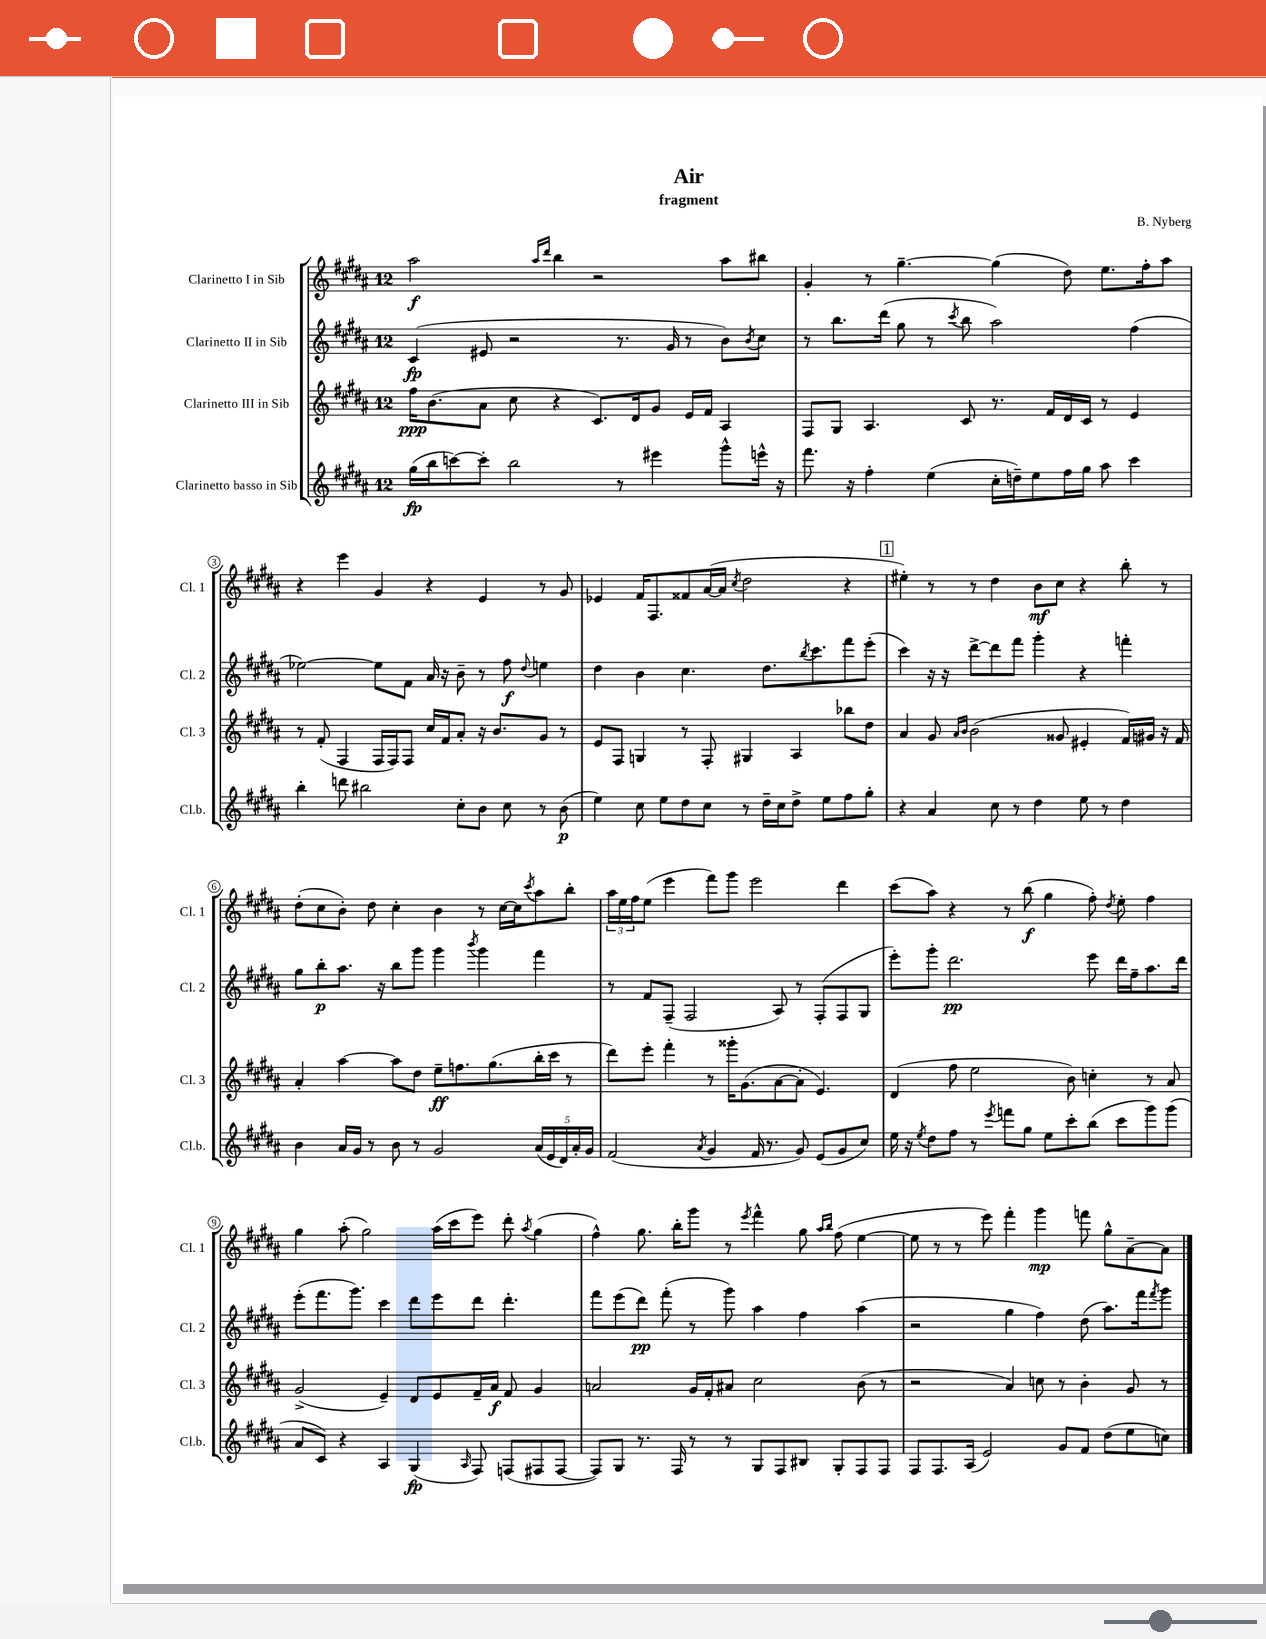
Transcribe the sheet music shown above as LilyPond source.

\header { title = "Air" composer = "B. Nyberg" subtitle = "fragment" }
<<
\new StaffGroup <<
\new Staff = "s0" \with { instrumentName = "Clarinetto I in Sib" shortInstrumentName = "Cl. 1" } {
    \clef treble \key b \major \once \override Staff.TimeSignature.style = #'single-digit \time 12/8
    ais''2\f \grace { ais''16 dis'''16 } b''4 r2 ais''8 bis''8 |
    gis'4-. r8 gis''4.~-- gis''4( dis''8) e''8. fis''16-. ais''8 |
    r4 e'''4 gis'4 r4 e'4 r8 gis'8 |
    ees'4 fis'16 fis8. fisis'8 ais'16~( ais'16 \acciaccatura { cis''8 } dis''2 r4 |
    \mark \markup { \box "1" } eis''4-.) r8 r8 dis''4 b'8\mf cis''8 r4 b''8-. r8 |
    dis''8-.( cis''8 b'8-.) dis''8 cis''4-. b'4 r8 cis''16~ cis''16 \acciaccatura { cis'''8 } ais''8 b''8-. |
    \tuplet 3/2 { ais''16 e''16 fis''16 } e''8( e'''4 fis'''8) gis'''8 e'''2 dis'''4 |
    cis'''8( ais''8) r4 r8 b''8\f( gis''4 fis''8-.) \acciaccatura { dis''8 } e''8-. fis''4 |
    gis''4 ais''8-.( gis''2) ais''16( cis'''16 e'''8) dis'''8-. \acciaccatura { ais''8 } gis''4( |
    fis''4-^) gis''8. b''16-. gis'''8 r8 \acciaccatura { e'''8 } fis'''4-^ gis''8 \grace { ais''16 b''16 } fis''8( e''4~ |
    e''8 r8 r8 e'''8) fis'''4-. gis'''4\mp f'''8 gis''8-^ ais'8~-- ais'8 \bar "|." |
}
\new Staff = "s1" \with { instrumentName = "Clarinetto II in Sib" shortInstrumentName = "Cl. 2" } {
    \clef treble \key b \major \once \override Staff.TimeSignature.style = #'single-digit \time 12/8
    cis'4\fp( eis'8 r2 r8. gis'16 r8 b'8) \acciaccatura { b'8 } cis''8 |
    r8 b''8. dis'''16( gis''8 r8 \acciaccatura { cis'''8 } b''8 ais''2) fis''4( |
    ees''2~) ees''8 fis'8 ais'16 r16 b'8-- r8 fis''8\f \appoggiatura { dis''8 } e''4 |
    dis''4 b'4 cis''4. dis''8. \acciaccatura { b''8 } cis'''8. fis'''8 e'''8-.( |
    \mark \markup { \box "1" } cis'''4) r16 r16 dis'''8~-> dis'''8 fis'''8 gis'''4-. r4 f'''4-. |
    gis''8 b''8-.\p ais''8. r16 b''8 gis'''8 gis'''4 \acciaccatura { b'''8 } gis'''4 fis'''4 |
    r8 fis'8 fis8--( fis2 ais8) r8 fis8-.( fis8 gis8 |
    e'''8-.) gis'''8-. dis'''2.\pp e'''8 dis'''16 fis''16-- ais''8. dis'''16 |
    e'''8-.( fis'''8. gis'''8.) cis'''4 dis'''8 e'''8 dis'''8 dis'''4.-. |
    fis'''8 e'''8( dis'''8\pp) fis'''8-.( r8 gis'''8) ais''4 fis''4 ais''4( |
    r2 gis''4 fis''4) dis''8( ais''8.) fis'''16 \acciaccatura { fis'''8 } gis'''8 \bar "|." |
}
\new Staff = "s2" \with { instrumentName = "Clarinetto III in Sib" shortInstrumentName = "Cl. 3" } {
    \clef treble \key b \major \once \override Staff.TimeSignature.style = #'single-digit \time 12/8
    fis''16\ppp b'8.( ais'8 cis''8 r4 cis'8.) dis'16 gis'8 e'16 fis'16 ais4 |
    fis8 gis8 ais4. cis'8 r8. fis'16 dis'16 cis'16 r8 e'4 |
    r8 fis'8-.( fis4 fis16 fis16) fis8 cis''16 fis'16 ais'8-. r16 b'8. gis'8 r8 |
    e'8 fis8 g4 r8 fis8-. gis4 ais4 bes''8 dis''8 |
    \mark \markup { \box "1" } ais'4 gis'8 \grace { ais'16 b'16 } b'2( gisis'8 eis'4-. fis'16) gis'16 r16 fis'16 |
    ais'4-. ais''4~ ais''8 dis''8 e''8--\ff f''8. gis''8.( b''16-. cis'''16 r8 |
    dis'''8) e'''8-. fis'''4-. r8 gisis'''16-. gis'8.( ais'8~ ais'8-. e'4.) |
    dis'4( fis''8 e''2 b'8) c''4-. r8 ais'8 |
    gis'2->( e'4--) dis'8 e'8 fis'16-- ais'16\f fis'8 gis'4 |
    a'2 gis'16 fis'16-. ais'8 cis''2 b'8( r8 |
    r2 ais'4) c''8 r8 b'4-. gis'8 r8 \bar "|." |
}
\new Staff = "s3" \with { instrumentName = "Clarinetto basso in Sib" shortInstrumentName = "Cl.b." } {
    \clef treble \key b \major \once \override Staff.TimeSignature.style = #'single-digit \time 12/8
    gis''16\fp( b''16 c'''8~) c'''8-. b''2 r8 eis'''4 gis'''8-^ e'''16-^ r16 |
    fis'''8. r16 fis''4-. e''4( cis''16-. d''16--) e''8 fis''16 gis''16 ais''8 cis'''4 |
    b''4-. d'''8 bis''2 cis''8-. b'8 cis''8 r8 b'8\p( |
    e''4) cis''8 e''8 dis''8 cis''8 r8 dis''16-- cis''16 dis''8-> e''8 fis''8 gis''8-. |
    \mark \markup { \box "1" } r4 ais'4 cis''8 r8 dis''4 e''8 r8 dis''4 |
    b'4 ais'16 gis'16 r8 b'8 r8 gis'2 \tuplet 5/4 { ais'16( e'16 dis'16) ais'16-. gis'16 } |
    fis'2( \acciaccatura { ais'8 } gis'4 fis'16 r8. gis'8) e'8( gis'8 cis''8) |
    e''16 r16 \acciaccatura { e''8 } dis''8 fis''8 r8 \acciaccatura { e'''8 } f'''8 gis''8 e''8 cis'''8-. b''8( cis'''8 gis'''8) gis'''8( |
    ais'8 cis'8) r4 ais4 gis4\fp( \grace { ais16 } fis8) f8( fis8 fis8~ |
    fis8) gis8 r8. fis16 r8 r8 gis8 fis8 bis8 gis8-. fis8 fis8 |
    fis8 fis8. ais16( e'2) gis'8 fis'8 dis''8( e''8 c''8) \bar "|." |
}
>>
>>
\layout { \context { \Score \override BarNumber.stencil = #(make-stencil-circler 0.1 0.3 ly:text-interface::print) } }
